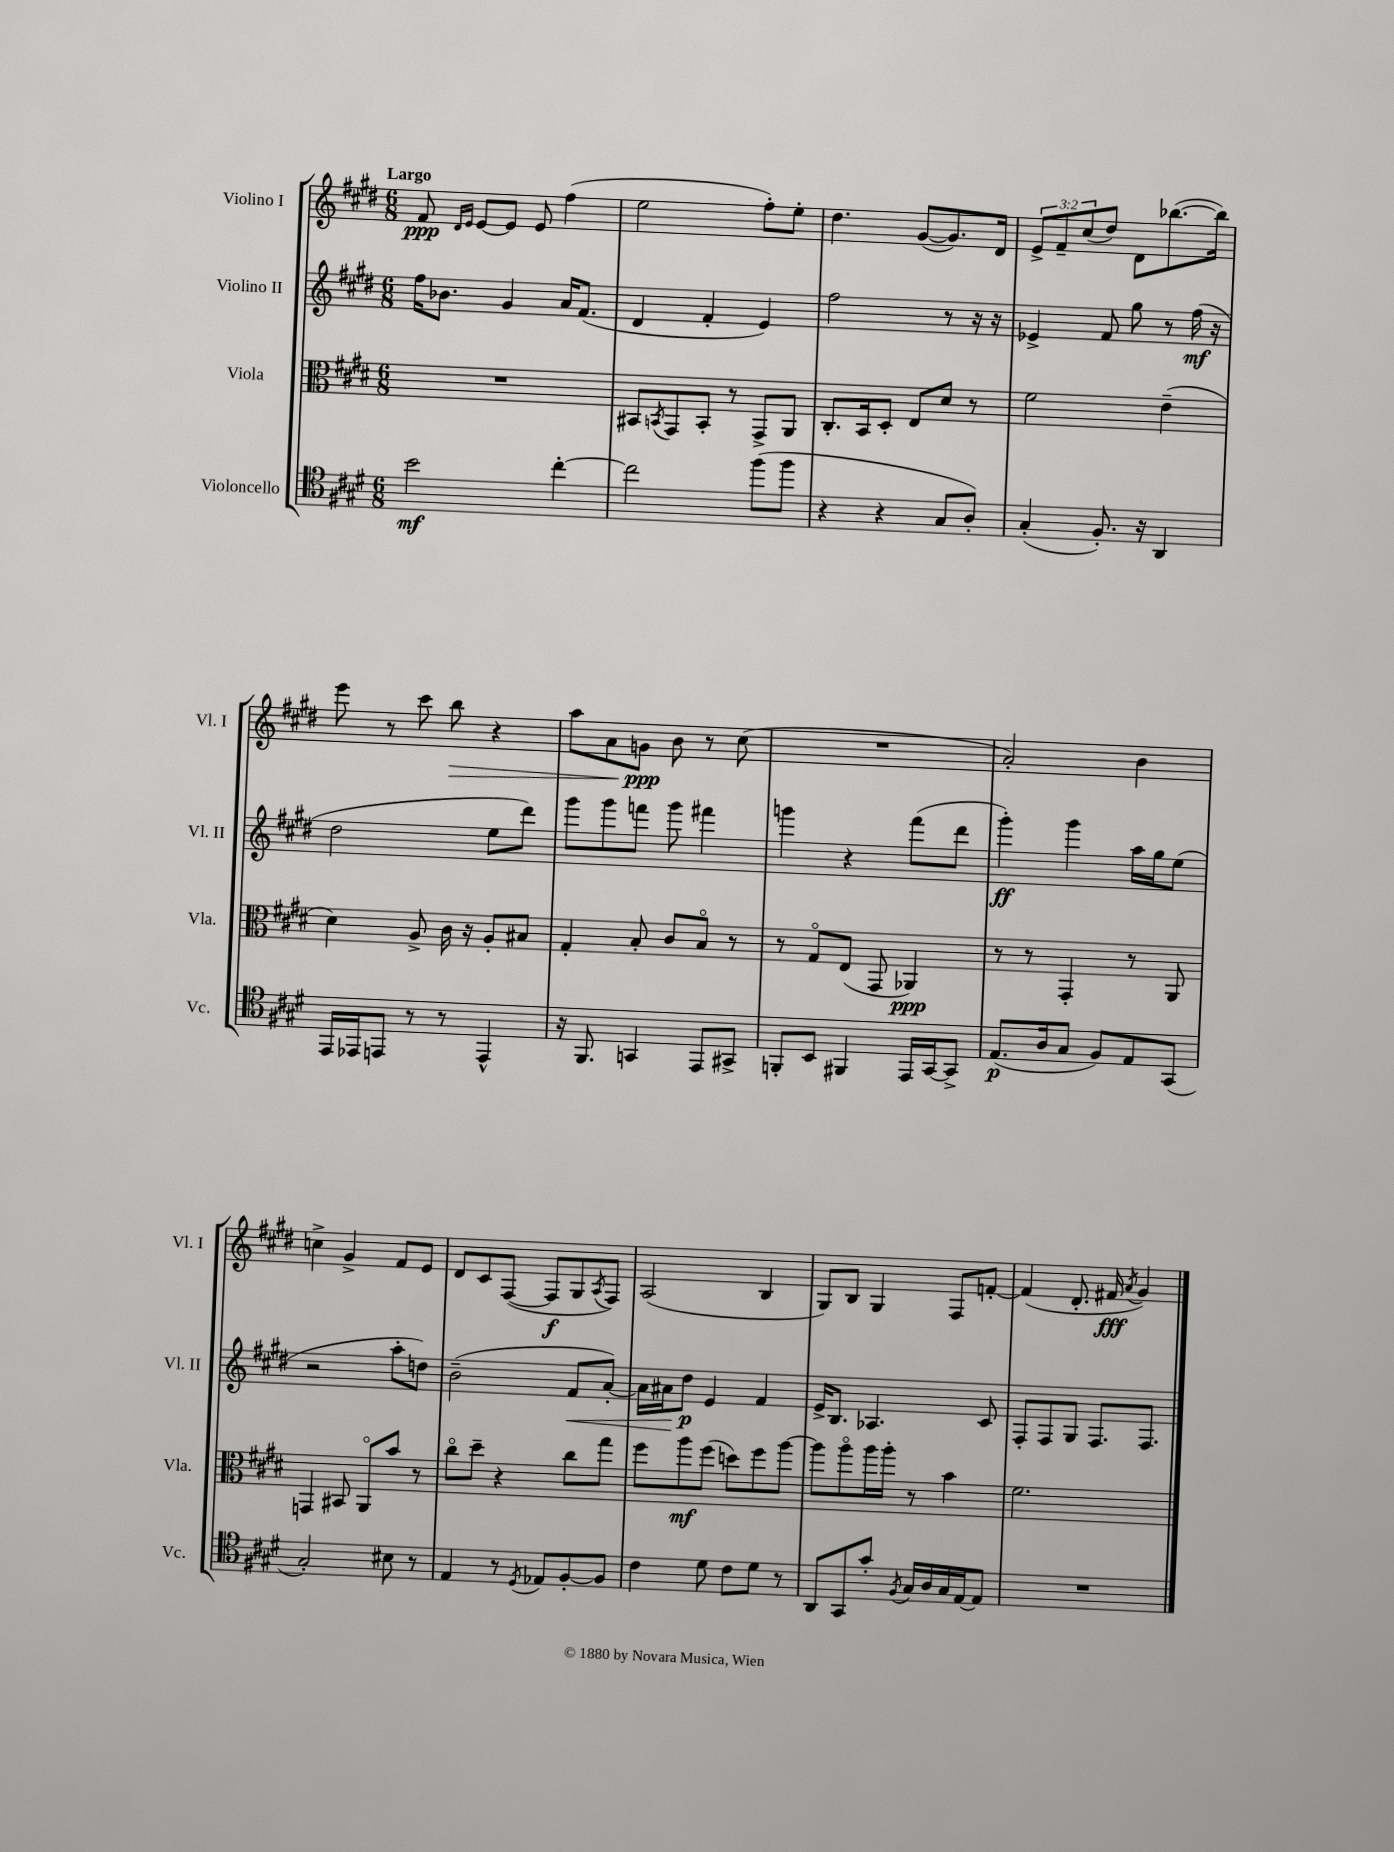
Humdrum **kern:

**kern	**dynam	**kern	**dynam	**kern	**dynam	**kern	**dynam
*part4	*part4	*part3	*part3	*part2	*part2	*part1	*part1
*staff4	*staff4	*staff3	*staff3	*staff2	*staff2	*staff1	*staff1
*I"Violoncello	*	*I"Viola	*	*I"Violino II	*	*I"Violino I	*
*I'Vc.	*	*I'Vla.	*	*I'Vl. II	*	*I'Vl. I	*
*clefC4	*	*clefC3	*	*clefG2	*	*clefG2	*
*k[f#c#g#d#]	*	*k[f#c#g#d#]	*	*k[f#c#g#d#]	*	*k[f#c#g#d#]	*
*M6/8	*	*M6/8	*	*M6/8	*	*M6/8	*
=1	=1	=1	=1	=1	=1	=1	=1
!	!	!	!	!	!	!LO:TX:a:B:t=Largo	!
2b\	mf	2.r	.	16ff#\KL	.	8f#/	ppp
.	.	.	.	8.b-X\J	.	.	.
.	.	.	.	.	.	16qqd#/LL	.
.	.	.	.	.	.	16qqe/JJ	.
.	.	.	.	.	.	[8e/L	.
.	.	.	.	4g#/	.	8e/J]	.
.	.	.	.	.	.	8e/	.
[4cc#'\	.	.	.	16a/KL	.	(4ff#\	.
.	.	.	.	(8.f#/J	.	.	.
=2	=2	=2	=2	=2	=2	=2	=2
2cc#\]	.	8BB#X/L	.	4d#/	.	2ee\	.
.	.	8qBBn/	.	.	.	.	.
.	.	8GG#/	.	.	.	.	.
.	.	8BB'/J	.	4f#'/	.	.	.
.	.	8r	.	.	.	.	.
(8ff#\L	.	8GG#^/L	.	4e/)	.	8ff#'\L)	.
8ff#\J	.	8AA/J	.	.	.	8ee'\J	.
=3	=3	=3	=3	=3	=3	=3	=3
4r	.	8.C#'/L	.	2ff#\	.	4.dd#\	.
.	.	16BB/k	.	.	.	.	.
4r	.	8D#'/J	.	.	.	.	.
.	.	8E/L	.	.	.	([8g#/L	.
8G#/L	.	8d#/J	.	8r	.	8.g#/])	.
8A'/J)	.	8r	.	16r	.	.	.
.	.	.	.	16r	.	16d#/Jk	.
=4	=4	=4	=4	=4	=4	=4	=4
(4G#'/	.	2f#\	.	4e-X^/	.	12e^/L	.
.	.	.	.	.	.	12f#~/	.
.	.	.	.	.	.	(12cc#/	.
8.F#'/)	.	.	.	8f#/	.	8dd#/J)	.
.	.	.	.	8gg#\	.	8d#\L	.
16r	.	.	.	.	.	.	.
4AA/	.	(4e~\	.	8r	.	([8.bb-X\	.
.	.	.	.	(16ff#\	mf	.	.
.	.	.	.	16r	.	16bb-\Jk])	.
!!LO:LB:g=z
=5	=5	=5	=5	=5	=5	=5	=5
16EE/LL	.	4d#\)	.	2dd#\	.	8eee\	.
16EE-X/J	.	.	.	.	.	.	.
8EEn/J	.	.	.	.	.	8r	.
8r	.	8A^/	.	.	.	8ccc#\	.
!	!	!	!	!	!	!	!LO:HP:b
8r	.	16c#\	.	.	.	8bb\	>
.	.	16r	.	.	.	.	.
4EE^^/	.	8A'/L	.	8ee\L	.	4r	.
.	.	8B#X/J	.	8ddd#\J)	.	.	.
=6	=6	=6	=6	=6	=6	=6	=6
16r	.	4G#'/	.	8ggg#\L	.	8aa\L	.
8.FF#/	.	.	.	.	.	.	.
.	.	.	.	8ggg#\	.	8a\	.
4GGn/	.	8B'/	.	8fffn\J	.	8gn\J	ppp
.	.	8c#/L	.	8ggg#\	.	8b\	]
8EE/L	.	8B/J	.	4fff#X\	.	8r	.
8GG#X^/J	.	8r	.	.	.	(8cc#\	.
=7	=7	=7	=7	=7	=7	=7	=7
8FFn'/L	.	8r	.	4gggn\	.	2.r	.
8BB/J	.	8G#/L	.	.	.	.	.
4FF#X/	.	(8E/J	.	4r	.	.	.
.	.	8GG#/	.	.	.	.	.
16EE/LL	.	4AA-X/)	ppp	(8fff#\L	.	.	.
[16GG#/J	.	.	.	.	.	.	.
8GG#^/J]	.	.	.	8ddd#\J	.	.	.
=8	=8	=8	=8	=8	=8	=8	=8
(8.E/L	p	8r	.	4ggg#'\)	ff	2a'/)	.
.	.	8r	.	.	.	.	.
16A/k	.	.	.	.	.	.	.
8G#/J	.	4GG#'/	.	4ggg#\	.	.	.
8F#/L)	.	.	.	.	.	.	.
8E/	.	8r	.	16aa\LL	.	4b\	.
.	.	.	.	16gg#\J	.	.	.
(8GG#/J	.	8AA/	.	(8ee\J	.	.	.
!!LO:LB:g=z
=9	=9	=9	=9	=9	=9	=9	=9
2G#'/)	.	4GGn/	.	2r	.	4ccn^\	.
.	.	8BB#X/	.	.	.	4g#^/	.
.	.	8AA/L	.	.	.	.	.
8B#X\	.	8b/J	.	8aa'\L	.	8f#/L	.
8r	.	8r	.	8ddn\J)	.	8e/J	.
=10	=10	=10	=10	=10	=10	=10	=10
4E/	.	8cc#\L	.	(2b~\	.	8d#/L	.
.	.	8dd#~\J	.	.	.	8c#/	.
8r	.	4r	.	.	.	([8F#/J	.
8qD#/	.	.	.	.	.	.	.
8E-X/L	.	.	.	.	.	8F#/L]	f
!	!	!	!	!	!LO:HP:b	!	!
[8F#'/	.	8cc#\L	.	8f#/L	<	8G#/	.
.	.	.	.	.	.	8qA/	.
8F#/J]	.	8gg#\J	.	[8a'/J)	.	8F#/J)	.
=11	=11	=11	=11	=11	=11	=11	=11
4c#\	.	8ff#\L	.	16a\LL]	.	(2A/	.
.	.	.	.	16a#X\J	.	.	.
.	.	8aa\	mf	8dd#\J	[ p	.	.
8d#\	.	(8ff#\J	.	4e/	.	.	.
8c#\L	.	8ddn\L)	.	.	.	.	.
8d#\J	.	8ff#\	.	4f#/	.	4B/	.
8r	.	[8aa\J	.	.	.	.	.
=12	=12	=12	=12	=12	=12	=12	=12
8AA/L	.	8aa\L]	.	16e^/KL	.	8G#/L)	.
.	.	.	.	8.B/J	.	.	.
8GG#/	.	8aa\	.	.	.	8B/J	.
8g#'/J	.	16aa\L	.	4.A-X/	.	4G#/	.
.	.	16aa'\JJ	.	.	.	.	.
8qF#/	.	.	.	.	.	.	.
16G#/LL	.	8r	.	.	.	.	.
16A/	.	.	.	.	.	.	.
16G#/	.	4b\	.	.	.	8F#/L	.
[16E/J	.	.	.	.	.	.	.
8E/J]	.	.	.	8c#/	.	[8fn'/J	.
=13	=13	=13	=13	=13	=13	=13	=13
2.r	.	2.f#\	.	8F#'/L	.	(4f/]	.
.	.	.	.	8F#/	.	.	.
.	.	.	.	8G#/J	.	8.d#'/	.
.	.	.	.	8.F#/L	.	.	.
.	.	.	.	.	.	16f#X/	fff
.	.	.	.	.	.	8qa/	.
.	.	.	.	.	.	4g#/)	.
.	.	.	.	8.F#/J	.	.	.
==	==	==	==	==	==	==	==
*-	*-	*-	*-	*-	*-	*-	*-
